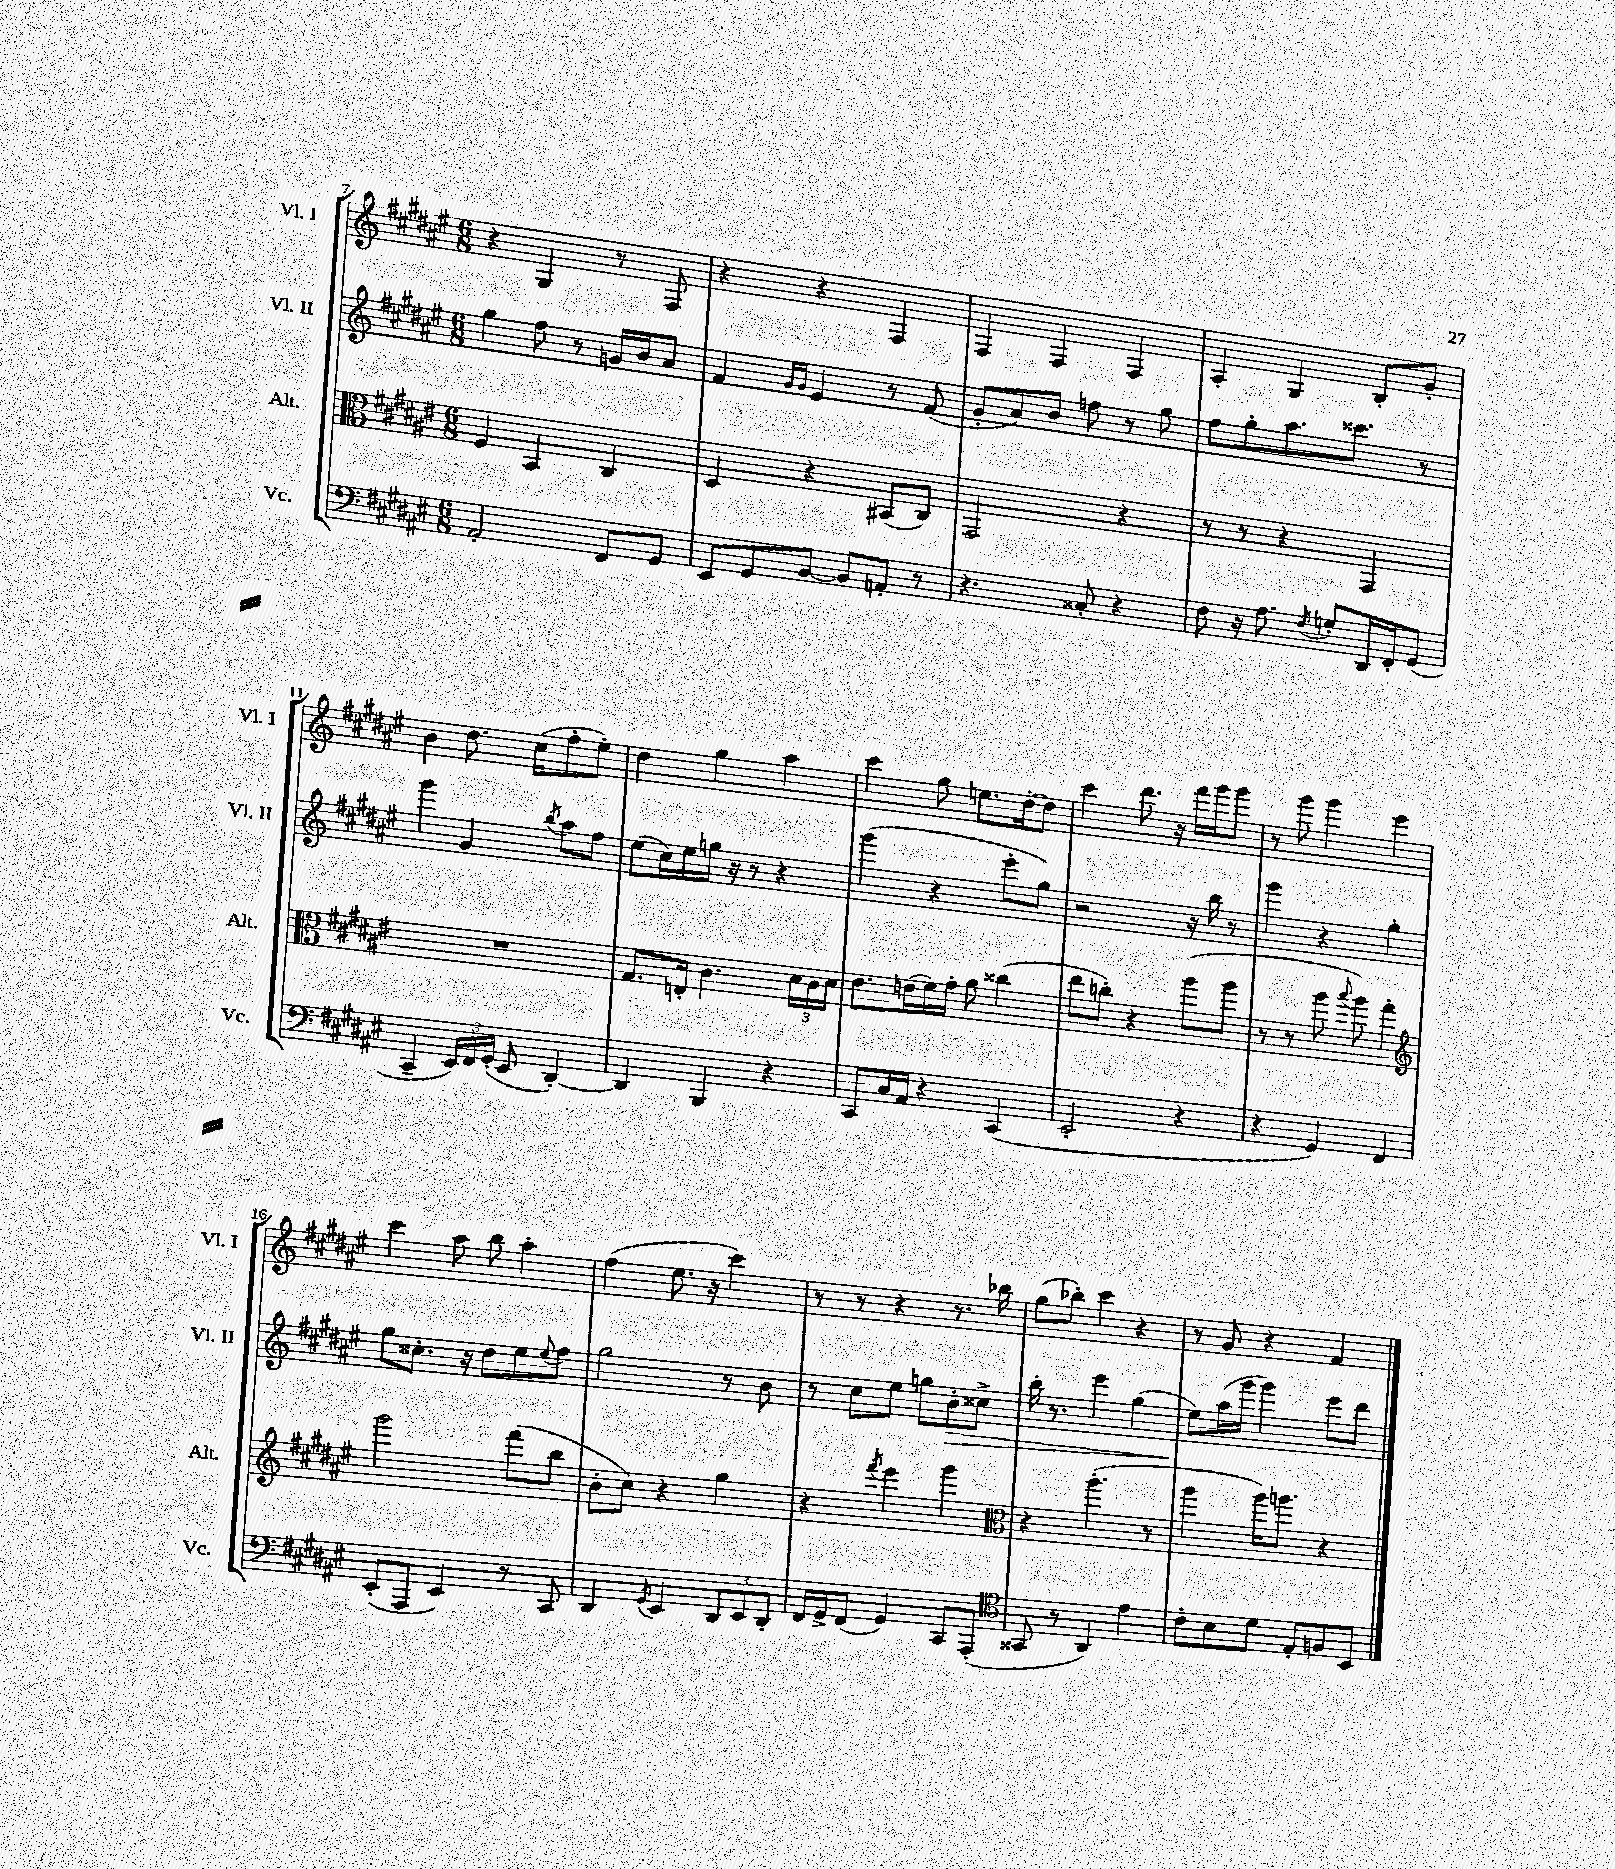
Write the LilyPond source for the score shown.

<<
\new StaffGroup <<
\new Staff = "s0" \with { instrumentName = "Vl. I" shortInstrumentName = "Vl. I" } {
    \clef treble \key fis \major \numericTimeSignature \time 6/8
    r4 gis4 r8 fis8 |
    r4 r4 fis4 |
    fis4 fis4 fis4 |
    ais4-. gis4 b8-. gis'8-. |
    b'4 dis''8. cis''16( fis''8-. eis''8-.) |
    dis''4 gis''4 ais''4 |
    cis'''4 gis''8 e''8. dis''16~-. dis''8 |
    cis'''4 dis'''8. r16 fis'''16 gis'''16 gis'''8 |
    r8 gis'''8 gis'''4 eis'''4 |
    cis'''4 ais''8 b''8 ais''4-. |
    fis''4( eis''8. r16 cis'''4) |
    r8 r8 r4 r8. bes''16 |
    gis''8( bes''8-.) cis'''4 r4 |
    r8 gis'8 r4 fis'4 \bar "|." |
}
\new Staff = "s1" \with { instrumentName = "Vl. II" shortInstrumentName = "Vl. II" } {
    \clef treble \key fis \major \numericTimeSignature \time 6/8
    gis''4 fis''8 r8 g'16 b'16 ais'8 |
    fis'4 \grace { gis'16 gis'16 } eis'4 r8 fis'8( |
    gis'8-. ais'8) b'8 f''8 r8 gis''8 |
    fis''8 gis''8-. ais''8. cisis'''8. r8 |
    gis'''4 gis'4 \acciaccatura { b''8 } ais''8 fis''8 |
    eis''8( cis''16) eis''16 g''16 r16 r8 r4 |
    gis'''4( r4 eis'''8-. gis''8) |
    r2 r16 b''16 r8 |
    gis'''4 r4 gis''4-. |
    gis''8 cisis''8.-. r16 dis''8 eis''8 \appoggiatura { eis''8 } fis''8 |
    gis''2 r8 b'8 |
    r8 cis''8 eis''8 g''8 b'8-.\> cisis''8-> |
    b''16-. r8. eis'''4 gis''4( |
    eis''8\!) ais''16( gis'''16 gis'''4) eis'''8 dis'''8 \bar "|." |
}
\new Staff = "s2" \with { instrumentName = "Alt." shortInstrumentName = "Alt." } {
    \clef alto \key fis \major \numericTimeSignature \time 6/8
    fis4 b,4 cis4 |
    dis4 r4 bis,8( cis8) |
    gis,2 r4 |
    r8 r8 r4 gis,4 |
    R2. |
    gis8. e16-. cis'4. \tuplet 3/2 { dis'16 cis'16 dis'16 } |
    eis'8. e'16( fis'16) gis'16-. ais'8 cisis''4( |
    eis''8 c''8-.) r4 ais''8( ais''8 |
    r8 r8 ais''8 \appoggiatura { b''8 } ais''8) gis''4-. |
    \clef treble gis'''2 fis'''8( b''8 |
    b'8-. cis''8) r4 gis''4 |
    r4 \acciaccatura { fis'''8 } eis'''4 gis'''4 |
    \clef alto r4 ais''4.-.( r8 |
    ais''4 ais''16) a''8. r4 \bar "|." |
}
\new Staff = "s3" \with { instrumentName = "Vc." shortInstrumentName = "Vc." } {
    \clef bass \key fis \major \numericTimeSignature \time 6/8
    ais,2-. fis,8 gis,8 |
    eis,8 gis,8 b,8~ b,8 a,8-. r8 |
    r4. cisis8-. r4 |
    fis8 r16 ais8. \acciaccatura { fis8 } g8-. dis,16 fis,16-. gis,8( |
    cis,4-- \tuplet 3/2 { eis,16) fis,16 gis,16-.( } eis,8 dis,4~-.) |
    dis,4 b,,4 r4 |
    cis,8 cis16 ais,16 r4 cis,4( |
    eis,2-. r4 |
    r4 gis,4) fis,4 |
    eis,8-.( ais,,8 eis,4) r8 cis,8 |
    dis,4 \acciaccatura { gis,8 } eis,4 \tuplet 3/2 { dis,8 eis,8 dis,8-. } |
    fis,16 gis,16-> fis,8( gis,4) cis,8 ais,,8-.( |
    \clef tenor gisis,8 r8 ais,4) eis'4 |
    cis'8-. b8 dis'8 eis8-. f8 b,8 \bar "|." |
}
>>
>>
\layout { \context { \Score currentBarNumber = #7 } }
